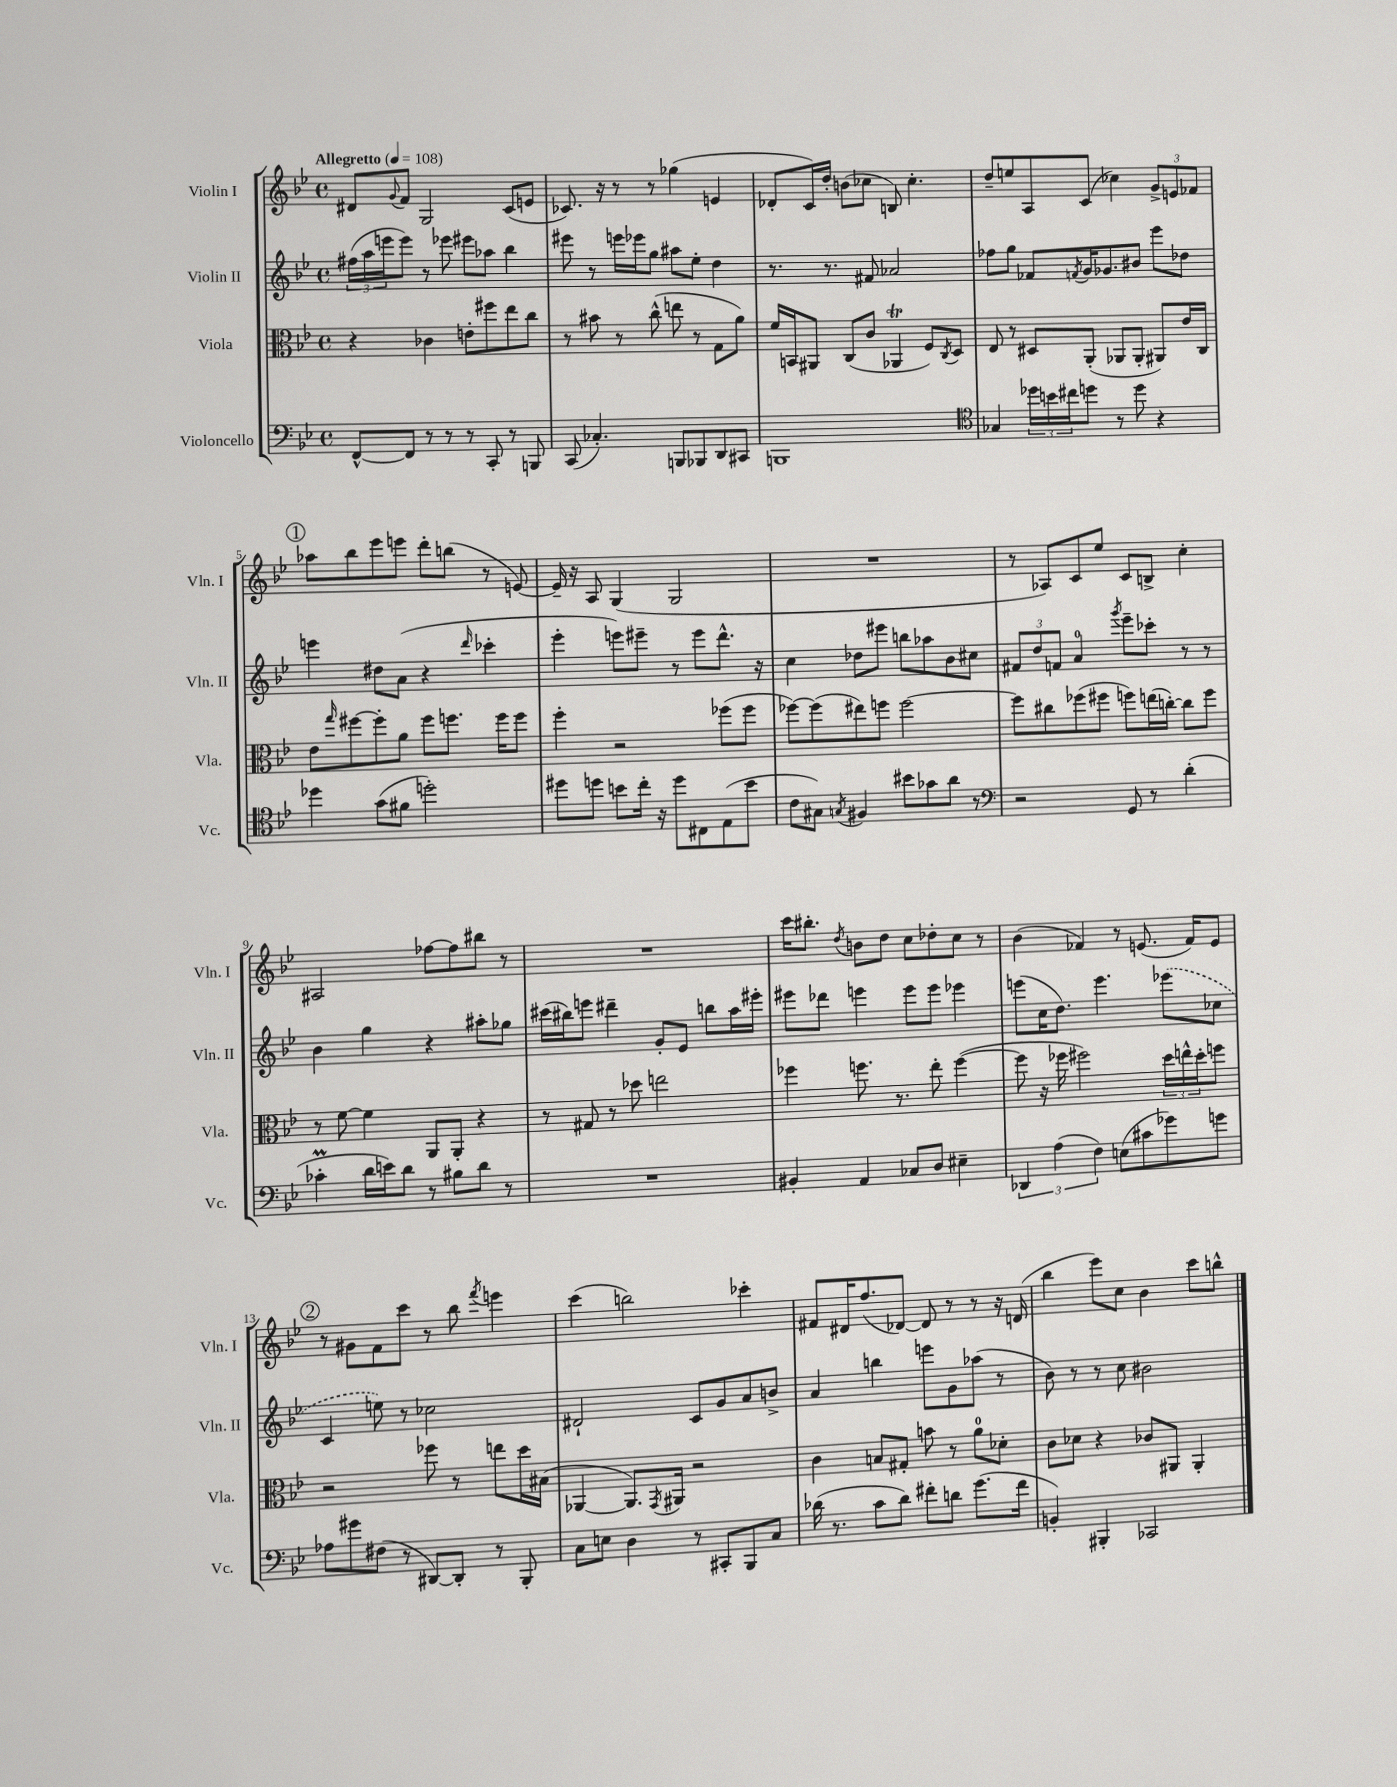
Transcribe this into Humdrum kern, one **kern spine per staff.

**kern	**kern	**kern	**kern
*staff4	*staff3	*staff2	*staff1
*clefF4	*clefC3	*clefG2	*clefG2
*k[b-e-]	*k[b-e-]	*k[b-e-]	*k[b-e-]
*M4/4	*M4/4	*M4/4	*M4/4
*met(c)	*met(c)	*met(c)	*met(c)
*MM108	*MM108	*MM108	*MM108
[8FF^^	4r	(24ff#	8d#
.	.	24aa	.
.	.	24eee	.
.	.	.	8qqg
8FF]	.	8eee)	8f
8r	4c-	8r	2G
8r	.	8eee-	.
8r	8e'	8eee#	.
8CC'	8ff#	8aa-	.
8r	8ee-	4bb-	(8c
8BBB	8cc	.	8e
=	=	=	=
(8CC	8r	8eee#	8.c-)
4.C-')	8b#	8r	.
.	.	.	16r
.	8r	16eee	8r
.	.	16eee-	.
.	(8cc^^	8gg	8r
8BBB	8ee	8aa#	(4gg-
8BBB-	8r	8ee-'	.
8DD	8G	4dd	4e
8CC#	8a)	.	.
=	=	=	=
1BBB	16f	8.r	8d-'
.	16BB	.	.
.	8AA#	.	16c)
.	.	8.r	16dd'
.	(8C	.	(8b
.	8c	8f#	8cc-
.	4AA-	2a-	8B)
.	.	.	4.cc-'
.	8F)	.	.
.	8qC	.	.
.	8D	.	.
=	=	=	=
*clefC4	*	*	*
4G-	8E-	8ff-	8dd~
.	8r	8gg	8ee
24dd-	8D#	8f-	8A
24b	.	.	.
24cc#	.	.	.
.	.	8qf	.
8dd	(8AA'	16g	(8c
.	.	8.g-	.
8r	8AA-	.	4cc-)
8dd	8AA-'	8b#	.
4r	8AA#)	8eee-	12g^
.	.	.	12e
.	16e-	8dd-	.
.	.	.	12f-
.	16C	.	.
=	=	=	=
4dd-	8e-	4eee	8aa-
.	16qqgg	.	.
.	[8ff#	.	8bb-
(8g	8ff#']	8dd#	8eee-
8f#	8a	(8a	8eee
2dd')	8ff#	4r	8ddd'
.	8.ff	.	(8bb
.	.	16qqddd	.
.	.	4ccc-'	8r
.	16ff	.	.
.	8ff	.	[8e)
=	=	=	=
8dd#	4ff'	4eee-'	16e~]
.	.	.	16r
8dd	.	.	8A
8b	2r	8eee)	(4G
16cc'	.	8eee#~	.
16r	.	.	.
8dd	.	8r	2G
8C#	.	8eee#	.
(8E-	(8ff-	8.ddd^^	.
8b	8ff-	.	.
.	.	16r	.
=	=	=	=
8c	[8ff-)	4cc	1r
8G#)	(8ff-]	.	.
8qG	.	.	.
4F#	8ee#)	8dd-	.
.	8ff	8eee#	.
8b#	[2ff	8bb	.
8g-	.	8aa-	.
8a	.	8b-	.
8r	.	8cc#	.
=	=	=	=
*clefF4	*	*	*
2r	8ff]	12f#	8r
.	.	12dd	.
.	8cc#	.	8A-)
.	.	12f	.
.	(8ff-	4a	8c
.	8ff#	.	8ee-
.	.	8qggg	.
8GG	8ff)	8eee-~	8c
8r	(16ee	8ccc-'	8B^
.	[16cc')	.	.
(4d'	8cc]	8r	4cc'
.	8ff	8r	.
=	=	=	=
4c-'	8r	4b-	2A#
.	[8f	.	.
16d	4f]	4gg	.
16e)	.	.	.
8d	.	.	.
8r	8AA	4r	[8ff-
8B#	8AA'	.	8ff-]
8d	4r	8aa#'	8bb#
8r	.	8gg-	8r
=	=	=	=
1r	8r	(16ccc#	1r
.	.	16bb#)	.
.	8G#	8eee	.
.	8r	4ddd#~	.
.	8dd-	.	.
.	2ee	8g'	.
.	.	8e-	.
.	.	8bb	.
.	.	16aa	.
.	.	16eee#'	.
=	=	=	=
4BB#'	4ff-	8eee#	16ccc
.	.	.	8.bb#'
.	.	8ddd-	.
.	.	.	8qdd
4AA	8.ff	4eee	8b
.	.	.	8dd
.	8.r	.	.
8C-	.	8eee	8cc
8D	8ee-'	8eee	8dd-'
4E#~	([4ff	4eee-	8cc
.	.	.	8r
=	=	=	=
6DD-	8ff]	(8eee	(4b-
.	16r	16cc	.
(6A	.	.	.
.	16ff-	8.dd)	.
.	2ff#)	.	4f-)
6F)	.	.	.
.	.	4.eee	.
(8E	.	.	8r
8c#	.	.	(8.e
8g-)	24dd	(8eee-	.
.	24ee^^	.	.
.	.	.	16f-)
.	24dd'	.	.
8g	8ff	8cc-	8e
=	=	=	=
8A-	2r	4c	8r
8g#	.	.	8g#
(8F#	.	8ee)	8f
8r	.	8r	8ccc
[8DD#)	8ff-	2cc-	8r
8DD#']	8r	.	8bb-
.	.	.	8qfff
8r	8ee	.	4eee
8BBB-'	16dd	.	.
.	(16B#	.	.
=	=	=	=
8C	[4AA-	2d#`	(4ccc
8E	.	.	.
4D	8.AA-])	.	2bb)
.	8qGG	.	.
.	16AA#	.	.
8r	2r	8c	.
8CC#'	.	8g	.
8BBB-	.	8a	4ccc-'
8C	.	8b^	.
=	=	=	=
(16d-	4c	4a	8f#
8.r	.	.	.
.	.	.	16d#
.	.	.	(8.ff
8c	8B	4bb	.
8d-)	8G#'	.	[8d-)
8f#'	8b	8eee	8d-]
8d	8r	8g	8r
(8.g	8a	(8aa-	8r
.	8d-'	8r	16r
16f#	.	.	(16d
=	=	=	=
4BB')	8c	8b-)	4bb-
.	8d-	8r	.
4BBB#'	4r	8r	8eee-)
.	.	8cc	8cc
2CC-	8c-	2b#	4b-
.	8AA#	.	.
.	4AA#'	.	8ccc
.	.	.	8bb^^
==	==	==	==
*-	*-	*-	*-
